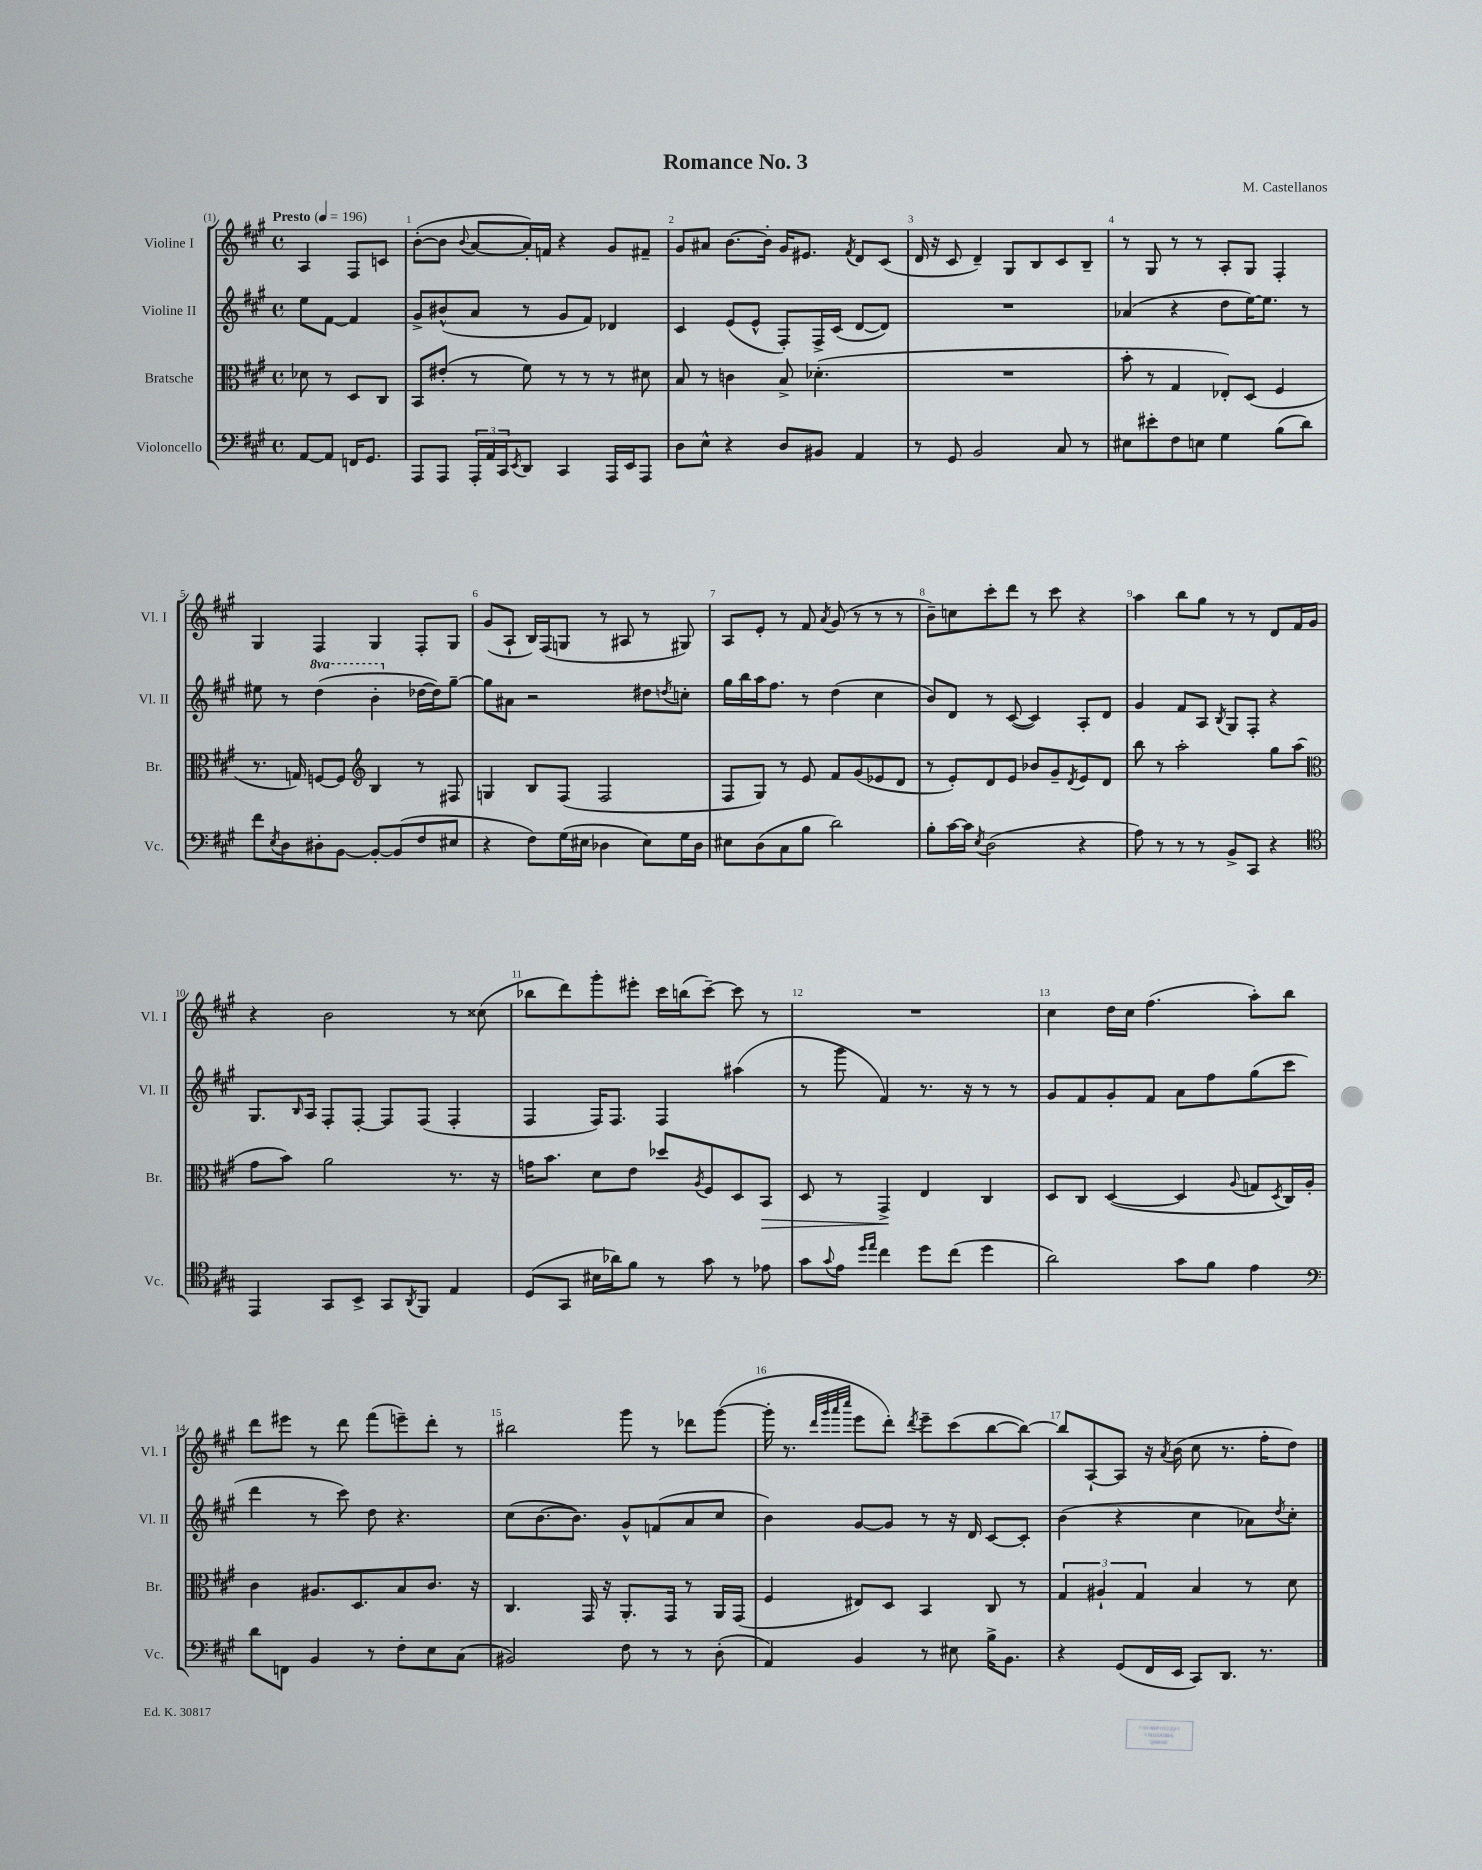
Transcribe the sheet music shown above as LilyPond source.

\header { title = "Romance No. 3" composer = "M. Castellanos" }
<<
\new StaffGroup <<
\new Staff = "s0" \with { instrumentName = "Violine I" shortInstrumentName = "Vl. I" } {
    \clef treble \key a \major \defaultTimeSignature \time 4/4 \partial 2 \tempo "Presto" 4 = 196
    a4 fis8 c'8 |
    b'8~-.( b'8 \appoggiatura { b'8 } a'8~ a'16-.) f'16 r4 gis'8 fis'8-- |
    gis'8 ais'8 b'8.~ b'16-. gis'16 eis'8. \acciaccatura { fis'8 } d'8 cis'8( |
    d'16 r16 cis'8 d'4--) gis8 b8 cis'8 b8-- |
    r8 gis8 r8 r8 a8-. gis8 fis4-. |
    gis4 fis4 gis4 fis8-. gis8 |
    gis'8( a8-! b16) fis16( g8 r8 ais8 r8 gis8) |
    a8 e'8-. r8 fis'8 \acciaccatura { a'8 } gis'8( r8 r8 r8 |
    b'8--) c''8 cis'''8-. d'''8 r8 cis'''8 r4 |
    a''4 b''8 gis''8 r8 r8 d'8 fis'16 gis'16 |
    r4 b'2 r8 cisis''8( |
    bes''8 d'''8) gis'''8-. eis'''8-. cis'''16 b''16( cis'''8~--) cis'''8 r8 |
    R1 |
    cis''4 d''16 cis''16 fis''4.( a''8-.) b''8 |
    d'''8 eis'''8 r8 d'''8 fis'''8( e'''8--) d'''8-. r8 |
    bis''2 gis'''8 r8 des'''8 gis'''8~( |
    gis'''16-. r8. \grace { d'''32 gis'''32 a'''32 cis''''32 } e'''8 d'''8-.) \acciaccatura { d'''8 } e'''8-- cis'''8( b''8~ b''8~) |
    b''8 a8~-! a8 r16 \acciaccatura { a'8 } b'16( cis''8 r8. fis''16-. d''8) \bar "|." |
}
\new Staff = "s1" \with { instrumentName = "Violine II" shortInstrumentName = "Vl. II" } {
    \clef treble \key a \major \defaultTimeSignature \time 4/4 \set Staff.ottavationMarkups = #ottavation-simple-ordinals \partial 2
    e''8 fis'8~ fis'4 |
    gis'8-> bis'8-^( a'8 r8 gis'8 fis'8) des'4 |
    cis'4 e'8( e'8-^ fis8-.) fis16-> cis'16( d'8~ d'8) |
    R1 |
    aes'4( r4 d''8 e''16~) e''8. r8 |
    eis''8 r8 \ottava #1 d'''4( b''4-. \ottava #0 des''16~ des''16) gis''8~-- |
    gis''8 ais'8 r2 dis''8 \acciaccatura { d''8 } c''8-. |
    gis''16 b''16 a''16 fis''8. r8 d''4( cis''4 |
    b'8) d'8 r8 cis'8~( cis'4) a8-. d'8 |
    gis'4 fis'8 a8 \acciaccatura { b8 } gis8 fis8-. r4 |
    gis8. \grace { b16 } a16 fis8-. fis8~-. fis8 fis8( fis4-. |
    fis4 fis16) fis8. fis4 ais''4( |
    r8 gis'''8 fis'4) r8. r16 r8 r8 |
    gis'8 fis'8 gis'8-. fis'8 a'8 fis''8 gis''8( cis'''8 |
    d'''4 r8 cis'''8) d''8 r4. |
    cis''8( b'8.~ b'8.) gis'8-^ f'8( a'8 cis''8 |
    b'4) gis'8~ gis'8 r8 r16 d'16 cis'8~ cis'8-. |
    b'4( r4 cis''4 aes'8) \acciaccatura { d''8 } cis''8-. \bar "|." |
}
\new Staff = "s2" \with { instrumentName = "Bratsche" shortInstrumentName = "Br." } {
    \clef alto \key a \major \defaultTimeSignature \time 4/4 \partial 2
    des'8 r8 d8 cis8 |
    b,8 eis'8-.( r8 fis'8) r8 r8 r8 dis'8 |
    b8 r8 c'4 b8-> des'4.-.( |
    R1 |
    b'8-. r8 gis4 ees8-.) d8( fis4 |
    r8. g16) f8~ f8 \clef treble b4 r8 fis8 |
    g4 b8 fis8( fis2 |
    fis8 gis8) r8 e'8 fis'8 gis'8( ees'8 d'8 |
    r8 e'8-.) d'8 e'8 bes'8 gis'8-- \acciaccatura { d'8 } e'8 d'8 |
    b''8 r8 a''2-. gis''8 a''8( |
    \clef alto gis'8 b'8) a'2 r8. r16 |
    g'16 b'8. d'8 e'8 des''8 \acciaccatura { a8 } fis8 d8 b,8\> |
    d8 r8 gis,4->\! e4 cis4 |
    d8 cis8 d4~( d4 \appoggiatura { a8 } g8 \acciaccatura { d8 } cis16) a16-. |
    cis'4 ais8. d8. b8 cis'8. r16 |
    cis4. gis,16 r16 a,8.-. gis,16 r8 a,16 gis,16( |
    fis4 eis8) d8 b,4 cis8 r8 |
    \tuplet 3/2 { gis4 ais4-! gis4 } b4 r8 d'8 \bar "|." |
}
\new Staff = "s3" \with { instrumentName = "Violoncello" shortInstrumentName = "Vc." } {
    \clef bass \key a \major \defaultTimeSignature \time 4/4 \partial 2
    a,8~ a,8 f,16 gis,8. |
    a,,8 a,,8 \tuplet 3/2 { a,,16-. a,16 cis,16 } \acciaccatura { e,8 } d,8 cis,4 a,,16 e,16 a,,8 |
    d8 e8-^ r4 d8 bis,8 a,4 |
    r8 gis,8 b,2 cis8 r8 |
    eis8 eis'8-. fis8 e8 gis4 b8( d'8) |
    fis'8 \acciaccatura { e8 } d8 dis8-. b,8~ b,8~-. b,8( fis8 eis8 |
    r4 fis8) gis16( eis16 des4 eis8) gis16 des16 |
    eis8 d8( cis8 b8 d'2) |
    b8-. cis'16~ cis'16 \acciaccatura { e8 } d2( r4 |
    a8) r8 r8 r8 b,8-> cis,8 r4 |
    \clef tenor e,4 gis,8 b,8-> gis,8 \acciaccatura { a,8 } fis,8 e4 |
    d8( gis,8 bis16 aes'16) fis'8 r8 gis'8 r8 ees'8 |
    gis'8 \appoggiatura { gis'8 } e'8 \grace { d''16 e''16 } cis''4 d''8 cis''8( d''4 |
    a'2) gis'8 fis'8 e'4 |
    \clef bass d'8 f,8 b,4 r8 fis8-. e8 cis8( |
    bis,2) fis8 r8 r8 d8-.( |
    a,4) b,4 r8 eis8 b16-> b,8. |
    r4 gis,8( fis,16 e,16 cis,8) d,8. r8. \bar "|." |
}
>>
>>
\layout { \context { \Score \override BarNumber.break-visibility = ##(#f #t #t) barNumberVisibility = #all-bar-numbers-visible } }
